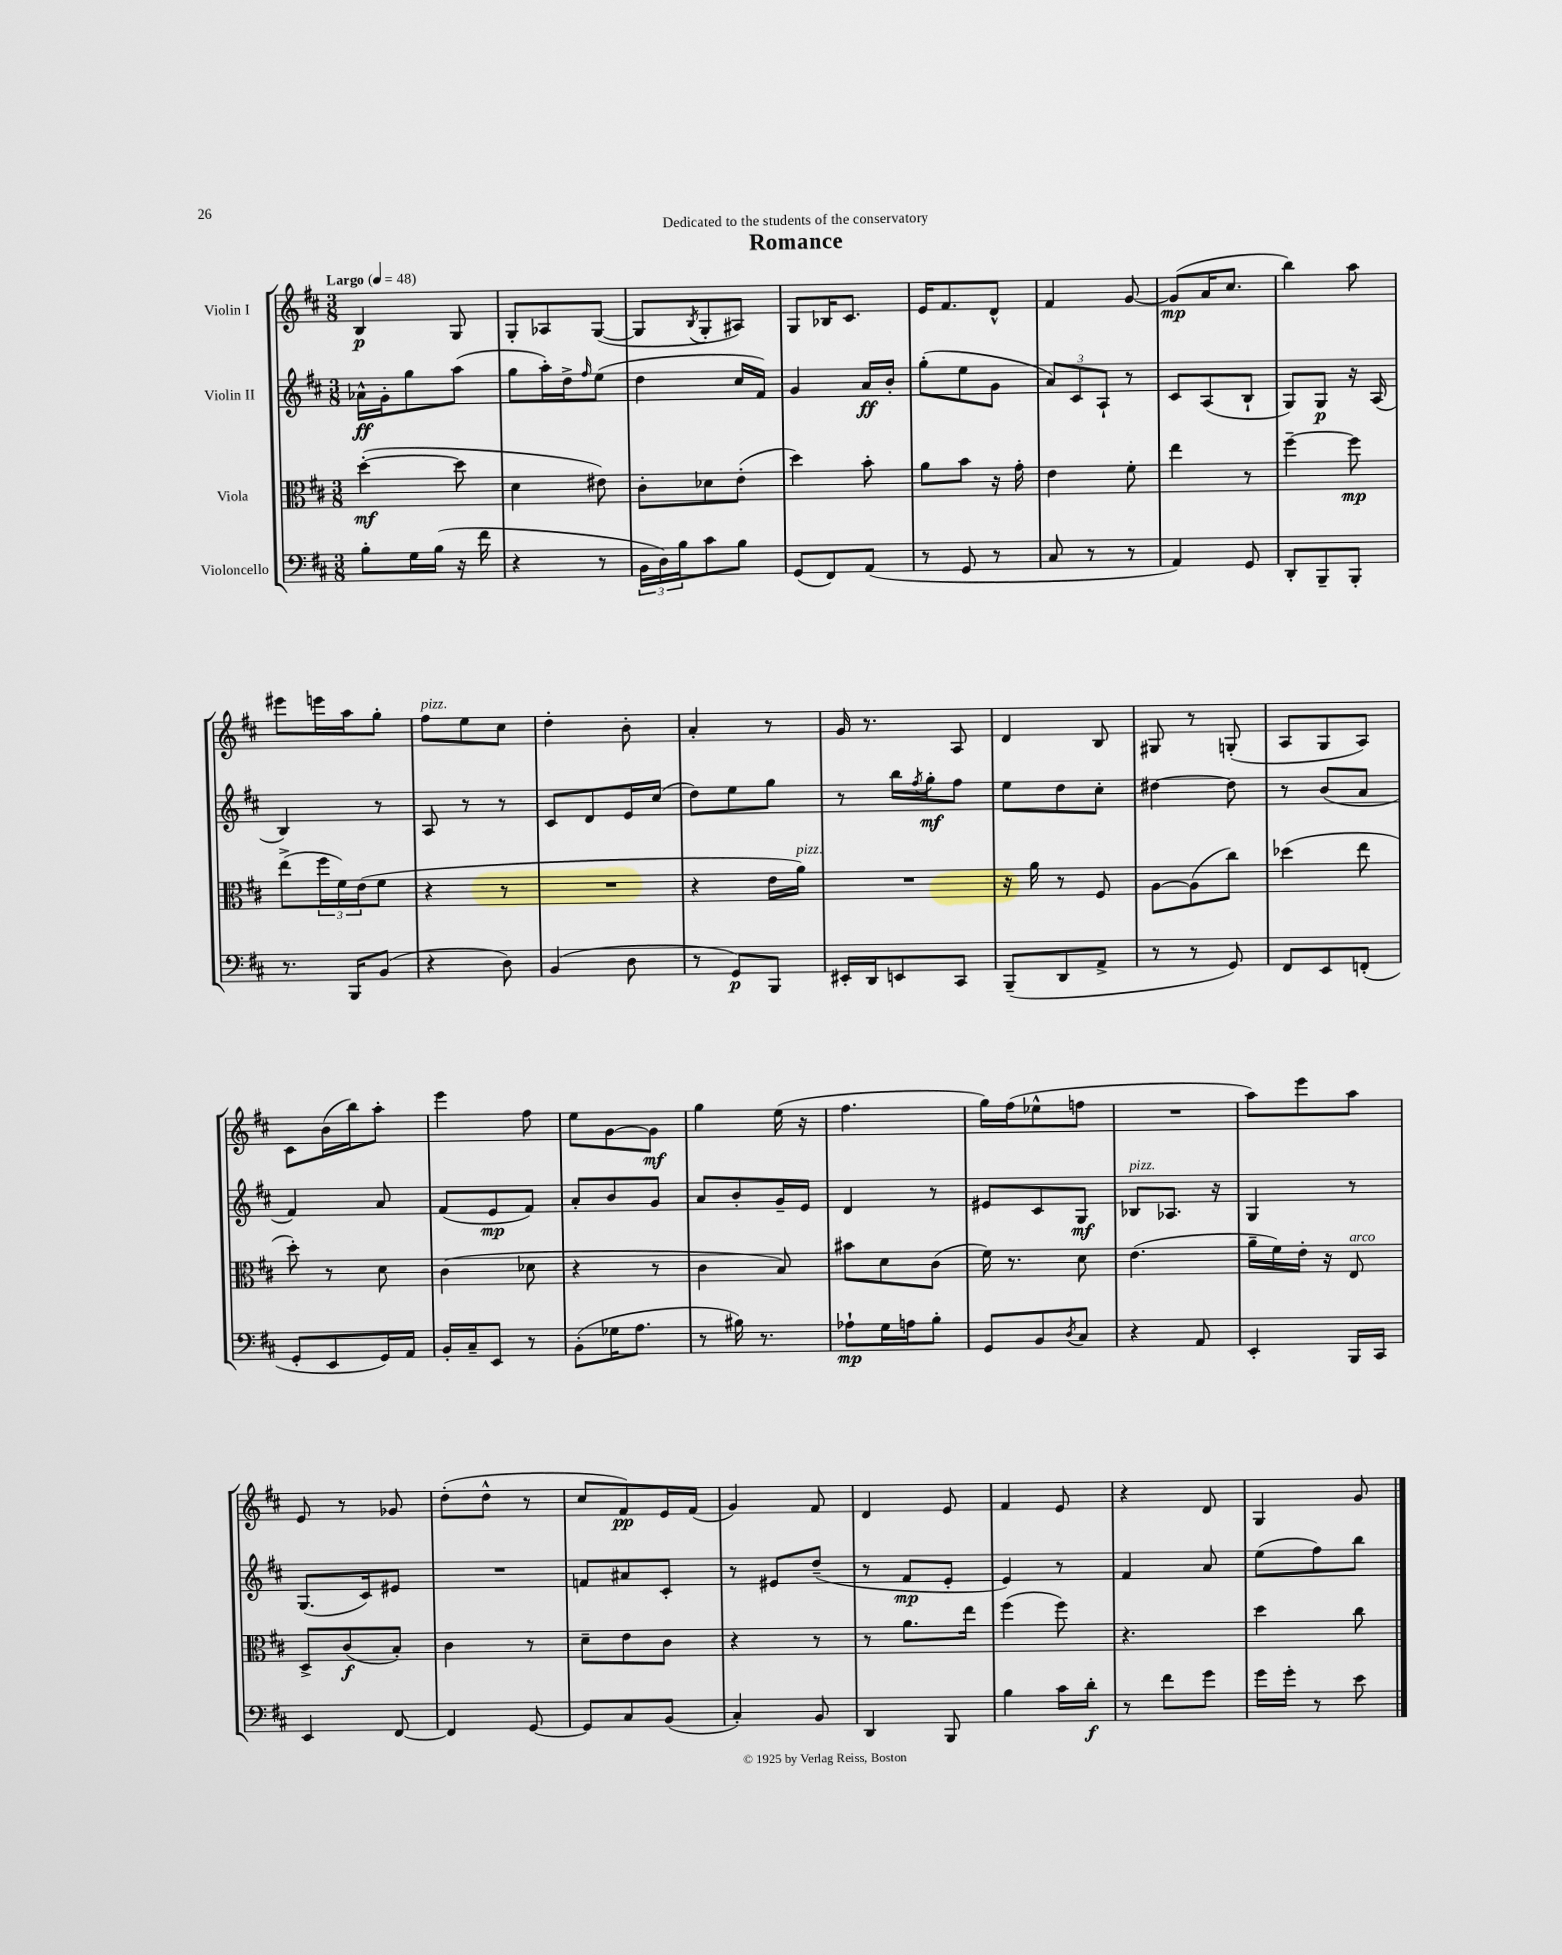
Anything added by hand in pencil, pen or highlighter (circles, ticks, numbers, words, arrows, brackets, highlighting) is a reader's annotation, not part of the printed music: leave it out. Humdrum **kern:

**kern	**dynam	**kern	**dynam	**kern	**dynam	**kern	**dynam
*part4	*part4	*part3	*part3	*part2	*part2	*part1	*part1
*staff4	*staff4	*staff3	*staff3	*staff2	*staff2	*staff1	*staff1
*I"Violoncello	*	*I"Viola	*	*I"Violin II	*	*I"Violin I	*
*clefF4	*	*clefC3	*	*clefG2	*	*clefG2	*
*k[f#c#]	*	*k[f#c#]	*	*k[f#c#]	*	*k[f#c#]	*
*M3/8	*	*M3/8	*	*M3/8	*	*M3/8	*
*MM48	*	*MM48	*	*MM48	*	*MM48	*
=1	=1	=1	=1	=1	=1	=1	=1
!	!	!	!	!	!	!LO:TX:a:B:t=Largo	!
8B'\L	.	([4dd'\	mf	16a-X^^\LL	ff	4B/	p
.	.	.	.	16g'\J	.	.	.
16G\L	.	.	.	8gg\	.	.	.
(16B\JJ	.	.	.	.	.	.	.
16r	.	8dd\]	.	(8aa\J	.	8G/	.
16f#\	.	.	.	.	.	.	.
=2	=2	=2	=2	=2	=2	=2	=2
4r	.	4d\	.	8gg\L	.	8G'/L	.
.	.	.	.	16aa'\L)	.	8A-X/	.
.	.	.	.	16dd^\J	.	.	.
.	.	.	.	16qqff#/	.	.	.
8r	.	8e#X\)	.	(8ee\J	.	([8G/J	.
=3	=3	=3	=3	=3	=3	=3	=3
24BB\LL	.	8c#'\L	.	4dd\	.	8G/L]	.
24D\)	.	.	.	.	.	.	.
24B\J	.	.	.	.	.	.	.
.	.	.	.	.	.	8qB/	.
8c#\	.	8d-X\	.	.	.	8G'/	.
8B\J	.	(8e'\J	.	16cc#/LL	.	8A#X/J)	.
.	.	.	.	16f#/JJ)	.	.	.
=4	=4	=4	=4	=4	=4	=4	=4
(8GG/L	.	4dd\)	.	4g/	.	8G/L	.
8FF#/)	.	.	.	.	.	16B-X/K	.
.	.	.	.	.	.	8.c#/J	.
(8AA/J	.	8b'\	.	16a/LL	ff	.	.
.	.	.	.	16b'/JJ	.	.	.
=5	=5	=5	=5	=5	=5	=5	=5
8r	.	8a\L	.	(8gg'\L	.	16e/KL	.
.	.	.	.	.	.	8.f#/	.
8GG/	.	8b\J	.	8ee\	.	.	.
8r	.	16r	.	8g\J	.	8d^^/J	.
.	.	16g'\	.	.	.	.	.
=6	=6	=6	=6	=6	=6	=6	=6
8C#/	.	4e\	.	12a/L)	.	4f#/	.
.	.	.	.	12c#/	.	.	.
8r	.	.	.	.	.	.	.
.	.	.	.	12A`/J	.	.	.
8r	.	8f#'\	.	8r	.	[8g/	.
=7	=7	=7	=7	=7	=7	=7	=7
4AA/)	.	4ee\	.	8c#/L	.	(8g/L]	mp
.	.	.	.	(8A/	.	16a/K	.
.	.	.	.	.	.	8.cc#/J	.
8GG/	.	8r	.	8B`/J	.	.	.
=8	=8	=8	=8	=8	=8	=8	=8
8DD'/L	.	[4ff#~\	.	8G/L)	.	4bb\)	.
8BBB~/	.	.	.	8G/J	p	.	.
8BBB'/J	.	8ff#\]	mp	16r	.	8aa\	.
.	.	.	.	(16A/	.	.	.
!!LO:LB:g=z
=9	=9	=9	=9	=9	=9	=9	=9
8.r	.	(8ee^\L	.	4B/)	.	8eee#X\L	.
.	.	24ff#\L	.	.	.	16eeen\L	.
.	.	24f#\)	.	.	.	.	.
16BBB/KL	.	.	.	.	.	16aa\J	.
.	.	(24e\J	.	.	.	.	.
(8BB/J	.	8f#\J	.	8r	.	8gg'\J	.
=10	=10	=10	=10	=10	=10	=10	=10
!	!	!	!	!	!	!LO:TX:a:i:t=pizz.	!
4r	.	4r	.	8A/	.	8ff#\L	.
.	.	.	.	8r	.	8ee\	.
8D\)	.	8r	.	8r	.	8cc#\J	.
=11	=11	=11	=11	=11	=11	=11	=11
(4BB/	.	4.r	.	8c#/L	.	4dd'\	.
.	.	.	.	8d/	.	.	.
8D\	.	.	.	16e/L	.	8b'\	.
.	.	.	.	(16cc#/JJ	.	.	.
=12	=12	=12	=12	=12	=12	=12	=12
8r	.	4r	.	8dd\L)	.	4a'/	.
8GG/L)	p	.	.	8ee\	.	.	.
8BBB/J	.	16e\LL	.	8gg\J	.	8r	.
!	!	!LO:TX:a:i:t=pizz.	!	!	!	!	!
.	.	16a\JJ)	.	.	.	.	.
=13	=13	=13	=13	=13	=13	=13	=13
16EE#X'/LL	.	4.r	.	8r	.	16g/	.
16DD/J	.	.	.	.	.	8.r	.
8EEn/	.	.	.	16bb\LL	.	.	.
.	.	.	.	8qff#/	.	.	.
.	.	.	.	16gg'\J	mf	.	.
8CC#/J	.	.	.	8ff#\J	.	8A/	.
=14	=14	=14	=14	=14	=14	=14	=14
(8BBB~/L	.	16r	.	8ee\L	.	4d/	.
.	.	16a\	.	.	.	.	.
8DD/	.	8r	.	8dd\	.	.	.
8AA^/J	.	8F#/	.	8cc#'\J	.	8B/	.
=15	=15	=15	=15	=15	=15	=15	=15
8r	.	[8A\L	.	[4dd#X\	.	8G#X/	.
8r	.	(8A\]	.	.	.	8r	.
8GG/)	.	8cc#\J)	.	8dd#\]	.	(8Gn'/	.
=16	=16	=16	=16	=16	=16	=16	=16
8FF#/L	.	(4dd-X\	.	8r	.	8A/L	.
8EE/	.	.	.	(8b/L	.	8G/	.
(8FFn'/J	.	8ee\	.	8a/J	.	8A/J)	.
!!LO:LB:g=z
=17	=17	=17	=17	=17	=17	=17	=17
8GG'/L	.	8dd'\)	.	4f#/)	.	8c#\L	.
8EE/	.	8r	.	.	.	(16b\L	.
.	.	.	.	.	.	16bb\J)	.
16GG/L)	.	8d\	.	8a/	.	8aa'\J	.
16AA/JJ	.	.	.	.	.	.	.
=18	=18	=18	=18	=18	=18	=18	=18
16BB'/LL	.	(4c#\	.	(8f#/L	.	4eee\	.
16C#~/J	.	.	.	.	.	.	.
8EE/J	.	.	.	8e/	mp	.	.
8r	.	8d-X\	.	8f#/J)	.	8ff#\	.
=19	=19	=19	=19	=19	=19	=19	=19
(8BB'\L	.	4r	.	8a'/L	.	8ee\L	.
16G-X\K	.	.	.	8b/	.	[8g\	.
8.A\J	.	.	.	.	.	.	.
.	.	8r	.	8g/J	.	8g\J]	mf
=20	=20	=20	=20	=20	=20	=20	=20
8r	.	4c#\	.	8a/L	.	4gg\	.
16B#X\)	.	.	.	8b'/	.	.	.
8.r	.	.	.	.	.	.	.
.	.	8B/)	.	16g~/L	.	(16ee\	.
.	.	.	.	16e/JJ	.	16r	.
=21	=21	=21	=21	=21	=21	=21	=21
8A-X`\L	mp	8b#X\L	.	4d/	.	4.ff#\	.
16G\L	.	8d\	.	.	.	.	.
16An\J	.	.	.	.	.	.	.
8B'\J	.	(8c#\J	.	8r	.	.	.
=22	=22	=22	=22	=22	=22	=22	=22
8GG/L	.	16f#\)	.	8e#X/L	.	16gg\LL)	.
.	.	8.r	.	.	.	(16ff#\J	.
8BB/	.	.	.	8c#/	.	8ee-X^^\	.
8qD/	.	.	.	.	.	.	.
8C#/J	.	8d\	.	8G/J	mf	8ffn\J	.
=23	=23	=23	=23	=23	=23	=23	=23
!	!	!	!	!LO:TX:a:i:t=pizz.	!	!	!
4r	.	(4.e\	.	8B-X/L	.	4.r	.
.	.	.	.	8.A-X/J	.	.	.
8AA/	.	.	.	.	.	.	.
.	.	.	.	16r	.	.	.
=24	=24	=24	=24	=24	=24	=24	=24
4EE'/	.	16a~\LL	.	4G/	.	8aa\L)	.
.	.	16f#\)	.	.	.	.	.
.	.	16e'\JJ	.	.	.	8eee\	.
.	.	16r	.	.	.	.	.
!	!	!LO:TX:a:i:t=arco	!	!	!	!	!
16BBB/LL	.	8E/	.	8r	.	8aa\J	.
16CC#/JJ	.	.	.	.	.	.	.
!!LO:LB:g=z
=25	=25	=25	=25	=25	=25	=25	=25
4EE/	.	8D^/L	.	(8.G/L	.	8e/	.
.	.	(8c#/	f	.	.	8r	.
.	.	.	.	16c#/k)	.	.	.
[8FF#/	.	8B'/J)	.	8e#X/J	.	8g-X/	.
=26	=26	=26	=26	=26	=26	=26	=26
4FF#/]	.	4c#\	.	4.r	.	(8dd'\L	.
.	.	.	.	.	.	8dd^^\J	.
[8GG/	.	8r	.	.	.	8r	.
=27	=27	=27	=27	=27	=27	=27	=27
8GG/L]	.	8d~\L	.	8fn/L	.	8cc#/L	.
8C#/	.	8e\	.	8a#X/	.	8f#/)	pp
(8BB/J	.	8c#\J	.	8c#'/J	.	16e/L	.
.	.	.	.	.	.	(16f#/JJ	.
=28	=28	=28	=28	=28	=28	=28	=28
4C#'/)	.	4r	.	8r	.	4g/)	.
.	.	.	.	8e#X/L	.	.	.
8BB/	.	8r	.	(8dd~/J	.	8f#/	.
=29	=29	=29	=29	=29	=29	=29	=29
4DD/	.	8r	.	8r	.	4d/	.
.	.	8.a\L	.	8f#/L	mp	.	.
8BBB/	.	.	.	8e'/J	.	8e/	.
.	.	16ee\Jk	.	.	.	.	.
=30	=30	=30	=30	=30	=30	=30	=30
4B\	.	(4ff#\	.	4e/)	.	4f#/	.
16c#\LL	.	8ff#\)	.	8r	.	8e/	.
16d'\JJ	f	.	.	.	.	.	.
=31	=31	=31	=31	=31	=31	=31	=31
8r	.	4.r	.	4f#/	.	4r	.
8f#\L	.	.	.	.	.	.	.
8g\J	.	.	.	8a/	.	8d/	.
=32	=32	=32	=32	=32	=32	=32	=32
16g\LL	.	4dd\	.	(8ee\L	.	4G/	.
16g'\JJ	.	.	.	.	.	.	.
8r	.	.	.	8ff#\)	.	.	.
8e\	.	8cc#\	.	8bb\J	.	8g/	.
==	==	==	==	==	==	==	==
*-	*-	*-	*-	*-	*-	*-	*-
